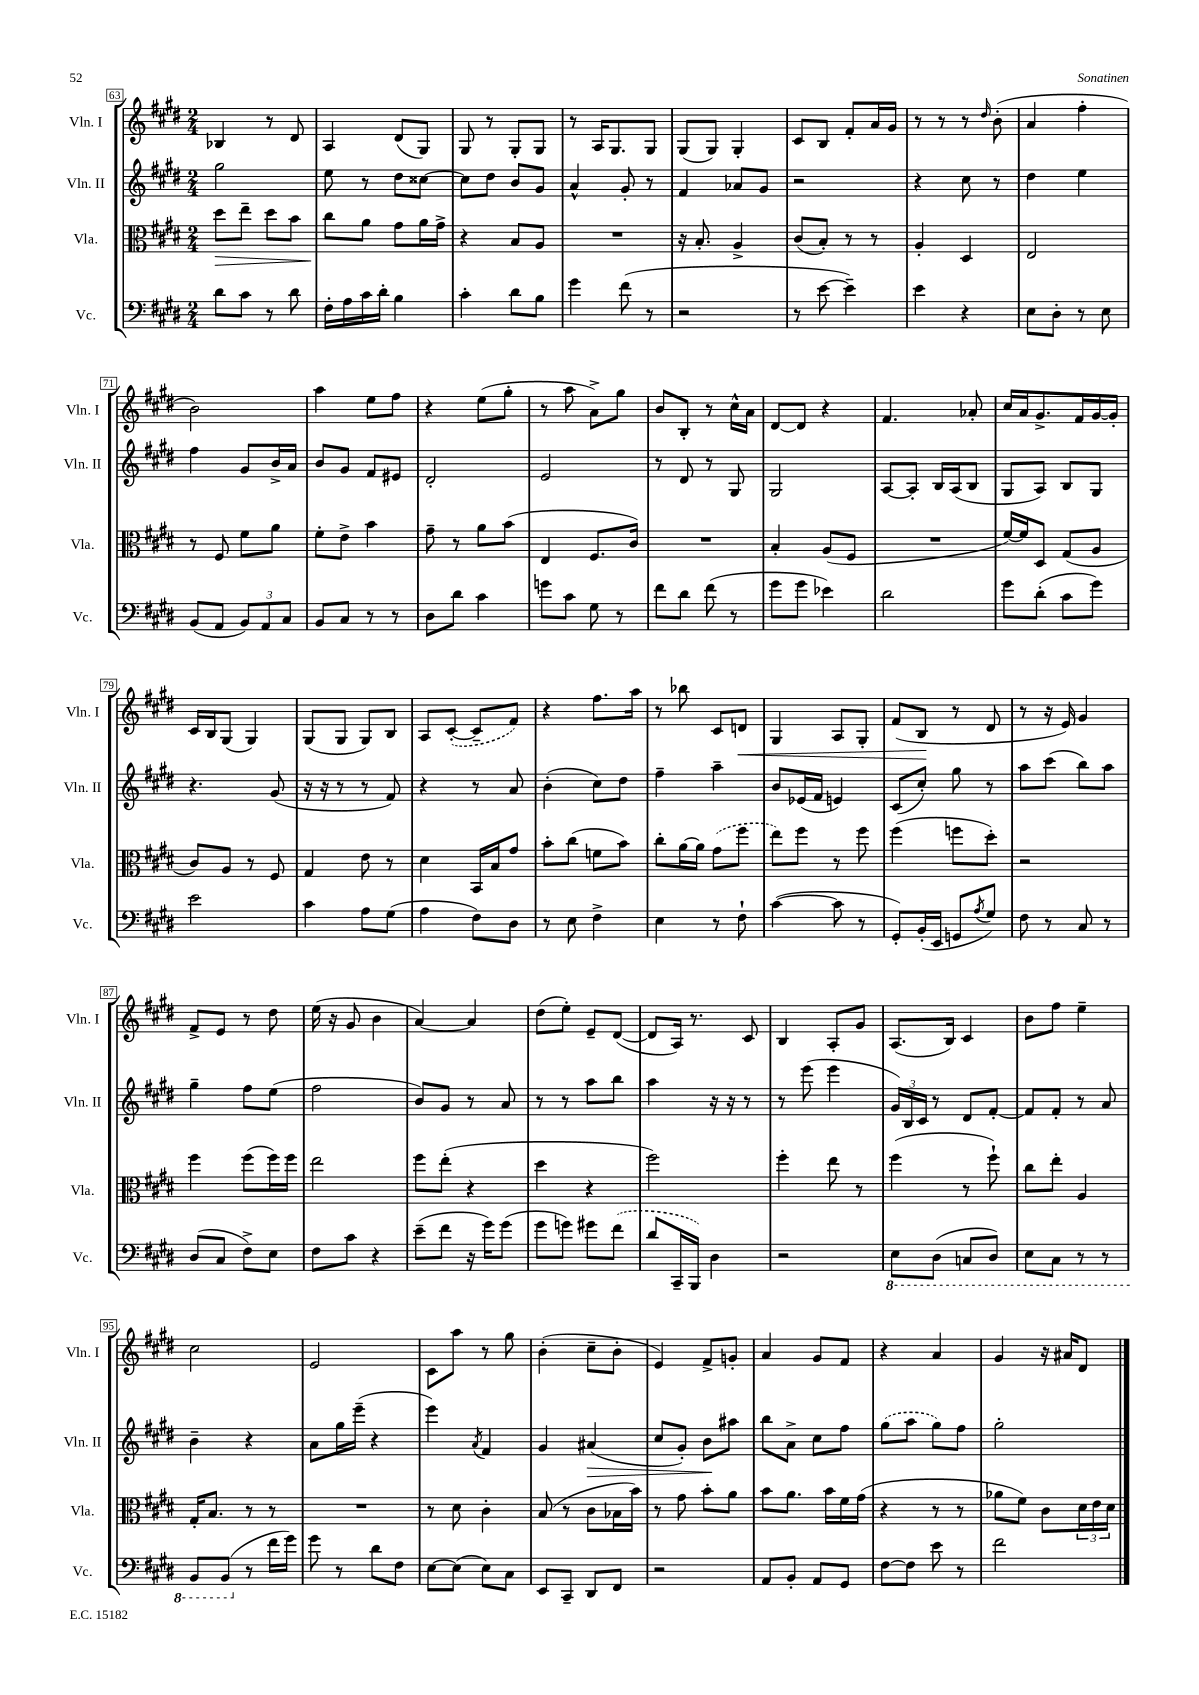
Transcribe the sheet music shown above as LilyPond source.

<<
\new StaffGroup <<
\new Staff = "s0" \with { instrumentName = "Vln. I" shortInstrumentName = "Vln. I" } {
    \clef treble \key e \major \numericTimeSignature \time 2/4
    bes4 r8 dis'8 |
    a4 dis'8( gis8) |
    gis8 r8 gis8-. gis8 |
    r8 a16 gis8. gis8 |
    gis8( gis8) gis4-. |
    cis'8 b8 fis'8-. a'16 gis'16 |
    r8 r8 r8 \grace { dis''16 } b'8-.( |
    a'4 fis''4-. |
    b'2) |
    a''4 e''8 fis''8 |
    r4 e''8( gis''8-. |
    r8 a''8 a'8->) gis''8 |
    b'8 b8-. r8 cis''16-^ a'16 |
    dis'8~ dis'8 r4 |
    fis'4. aes'8-. |
    cis''16 a'16 gis'8.-> fis'16 gis'16~ gis'16-. |
    cis'16 b16 gis8( gis4) |
    gis8( gis8 gis8) b8 |
    a8 \once \slurDashed cis'8~-.( cis'8-- fis'8) |
    r4 fis''8. a''16 |
    r8 bes''8 cis'8 d'8\< |
    gis4 a8 gis8-. |
    fis'8( b8\! r8 dis'8 |
    r8 r16 e'16) gis'4 |
    fis'8-> e'8 r8 dis''8 |
    e''16( r16 gis'8 b'4 |
    a'4~) a'4 |
    dis''8( e''8-.) e'8-- dis'8~( |
    dis'8 a16) r8. cis'8 |
    b4 a8-. gis'8 |
    a8.( b16) cis'4 |
    b'8 fis''8 e''4-- |
    cis''2 |
    e'2 |
    cis'8 a''8 r8 gis''8 |
    b'4-.( cis''8-- b'8-. |
    e'4) fis'8-> g'8-. |
    a'4 gis'8 fis'8 |
    r4 a'4 |
    gis'4 r16 ais'16 dis'8 \bar "|." |
}
\new Staff = "s1" \with { instrumentName = "Vln. II" shortInstrumentName = "Vln. II" } {
    \clef treble \key e \major \numericTimeSignature \time 2/4
    gis''2 |
    e''8 r8 dis''8 cisis''8~ |
    cisis''8 dis''8 b'8 gis'8 |
    a'4-^ gis'8-. r8 |
    fis'4 aes'8 gis'8 |
    r2 |
    r4 cis''8 r8 |
    dis''4 e''4 |
    fis''4 gis'8 b'16-> a'16 |
    b'8 gis'8 fis'8 eis'8 |
    dis'2-. |
    e'2 |
    r8 dis'8 r8 gis8 |
    gis2 |
    a8~ a8-. b16 a16( b8 |
    gis8 a8) b8 gis8 |
    r4. gis'8( |
    r16 r16 r8 r8 fis'8) |
    r4 r8 a'8 |
    b'4-.( cis''8) dis''8 |
    fis''4-- a''4-- |
    b'8 ees'16( fis'16 e'4) |
    cis'8( cis''8-.) gis''8 r8 |
    a''8 cis'''8( b''8) a''8 |
    gis''4-- fis''8 e''8( |
    fis''2 |
    b'8) gis'8 r8 a'8 |
    r8 r8 a''8 b''8 |
    a''4 r16 r16 r8 |
    r8 e'''8( e'''4 |
    \tuplet 3/2 { gis'16) b16 cis'16 } r8 dis'8 fis'8~-. |
    fis'8 fis'8-. r8 a'8 |
    b'4-- r4 |
    a'8 gis''16 e'''16--( r4 |
    e'''4) \acciaccatura { a'8 } fis'4 |
    gis'4 ais'4\>( |
    cis''8 gis'8-.) b'8\! ais''8 |
    b''8 a'8-> cis''8 fis''8 |
    \once \slurDashed gis''8( a''8 gis''8) fis''8 |
    gis''2-. \bar "|." |
}
\new Staff = "s2" \with { instrumentName = "Vla." shortInstrumentName = "Vla." } {
    \clef alto \key e \major \numericTimeSignature \time 2/4
    dis''8\> e''8-- dis''8 b'8 |
    cis''8\! a'8 gis'8 a'16 gis'16-> |
    r4 b8 a8 |
    R2 |
    r16 b8.-. a4-> |
    cis'8( b8-.) r8 r8 |
    a4-. dis4 |
    e2 |
    r8 fis8 fis'8 a'8 |
    fis'8-. e'8-> b'4 |
    gis'8-- r8 a'8 b'8( |
    e4 fis8. cis'16) |
    R2 |
    b4-. a8( fis8 |
    R2 |
    fis'16~) fis'16 dis8 gis8( a8 |
    cis'8) a8 r8 fis8 |
    gis4 e'8 r8 |
    dis'4 b,16 b16 gis'8 |
    b'8-. cis''8( f'8 b'8) |
    cis''8-. a'16~ a'16 \once \slurDashed gis'8( fis''8 |
    e''8) fis''8 r8 fis''8 |
    fis''4( f''8 dis''8-.) |
    r2 |
    fis''4 fis''8( fis''16) fis''16 |
    e''2 |
    fis''8 e''8-.( r4 |
    dis''4 r4 |
    fis''2) |
    fis''4-. e''8 r8 |
    fis''4( r8 fis''8-!) |
    cis''8 e''8-. a4 |
    gis16-. b8. r8 r8 |
    R2 |
    r8 dis'8 cis'4-. |
    b8( r8 cis'8 bes16 b'16) |
    r8 gis'8 b'8-. a'8 |
    b'8 a'8. b'16 fis'16 gis'16( |
    r4 r8 r8 |
    aes'8 fis'8) cis'8 \tuplet 3/2 { dis'16 e'16 dis'16 } \bar "|." |
}
\new Staff = "s3" \with { instrumentName = "Vc." shortInstrumentName = "Vc." } {
    \clef bass \key e \major \numericTimeSignature \time 2/4
    dis'8 cis'8 r8 dis'8 |
    fis16-. a16 cis'16 dis'16-. b4 |
    cis'4-. dis'8 b8 |
    gis'4 fis'8( r8 |
    r2 |
    r8 e'8~ e'4--) |
    e'4 r4 |
    e8 dis8-. r8 e8 |
    b,8( a,8 \tuplet 3/2 { b,8) a,8 cis8 } |
    b,8 cis8 r8 r8 |
    dis8 dis'8 cis'4 |
    g'8 cis'8 gis8 r8 |
    fis'8 dis'8 fis'8( r8 |
    gis'8 gis'8 ees'4) |
    dis'2 |
    gis'8 dis'8-.( cis'8 gis'8) |
    e'2 |
    cis'4 a8 gis8( |
    a4 fis8) dis8 |
    r8 e8 fis4-> |
    e4 r8 fis8-! |
    cis'4~( cis'8 r8 |
    gis,8-.) b,16-.( e,16 g,8 \acciaccatura { a8 } gis8) |
    fis8 r8 cis8 r8 |
    dis8( cis8 fis8->) e8 |
    fis8 cis'8 r4 |
    e'8--( fis'8 r16 gis'16) gis'8( |
    gis'8 g'8) gis'8 \once \slurDashed fis'8( |
    dis'8 cis,16-- b,,16) dis4 |
    r2 |
    \ottava #-1 e,8 dis,8( c,8 dis,8) |
    e,8 cis,8 r8 r8 |
    b,,8 b,,8( \ottava #0 r8 fis'16 gis'16) |
    gis'8 r8 dis'8 fis8 |
    e8~ e8( e8) cis8 |
    e,8 cis,8-- dis,8 fis,8 |
    r2 |
    a,8 b,8-. a,8 gis,8 |
    fis8~ fis8 e'8 r8 |
    fis'2 \bar "|." |
}
>>
>>
\layout { \context { \Score currentBarNumber = #63 \override BarNumber.stencil = #(make-stencil-boxer 0.1 0.3 ly:text-interface::print) } }
